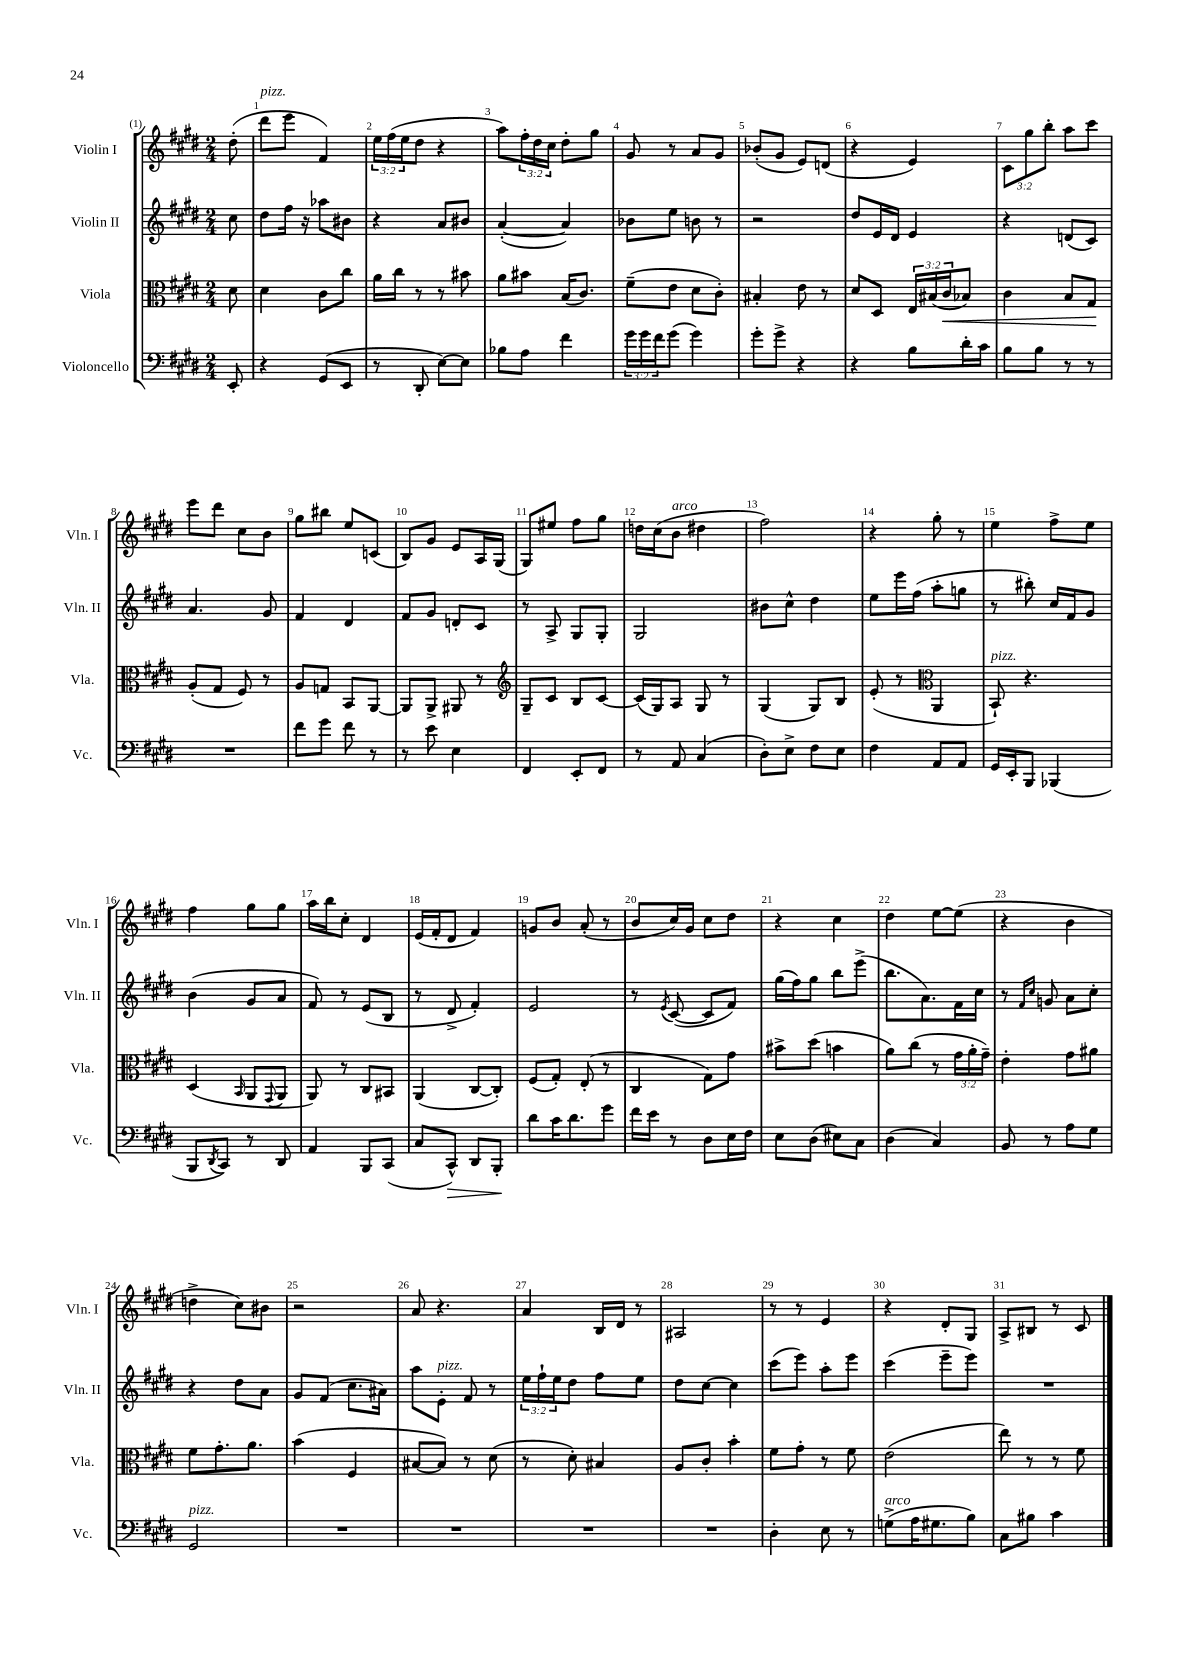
<<
\new StaffGroup <<
\new Staff = "s0" \with { instrumentName = "Violin I" shortInstrumentName = "Vln. I" } {
    \clef treble \key e \major \numericTimeSignature \time 2/4 \override Staff.TupletNumber.text = #tuplet-number::calc-fraction-text \partial 8
    dis''8-.( |
    dis'''8^\markup { \italic "pizz." } e'''8 fis'4) |
    \tuplet 3/2 { e''16 fis''16( e''16 } dis''8 r4 |
    a''8) \tuplet 3/2 { fis''16-. dis''16 cis''16 } dis''8-. gis''8 |
    gis'8 r8 a'8 gis'8 |
    bes'8-.( gis'8 e'8) d'8( |
    r4 e'4) |
    \tuplet 3/2 { cis'8 gis''8 b''8-. } a''8 cis'''8 |
    e'''8 dis'''8 cis''8 b'8 |
    gis''8 bis''8 e''8 c'8( |
    b8) gis'8 e'8 a16 gis16( |
    gis8) eis''8 fis''8 gis''8 |
    d''16 cis''16( b'8^\markup { \italic "arco" } dis''4 |
    fis''2) |
    r4 gis''8-. r8 |
    e''4 fis''8-> e''8 |
    fis''4 gis''8 gis''8 |
    a''16 b''16 cis''8-. dis'4 |
    e'16( fis'16-. dis'8 fis'4) |
    g'8 b'8 a'8-.( r8 |
    b'8 cis''16) gis'16 cis''8 dis''8 |
    r4 cis''4 |
    dis''4 e''8~ e''8( |
    r4 b'4 |
    d''4-> cis''8) bis'8 |
    r2 |
    a'8 r4. |
    a'4 b16 dis'16 r8 |
    ais2 |
    r8 r8 e'4 |
    r4 dis'8-. gis8 |
    a8-> bis8 r8 cis'8 \bar "|." |
}
\new Staff = "s1" \with { instrumentName = "Violin II" shortInstrumentName = "Vln. II" } {
    \clef treble \key e \major \numericTimeSignature \time 2/4 \override Staff.TupletNumber.text = #tuplet-number::calc-fraction-text \partial 8
    cis''8 |
    dis''8 fis''16 r16 aes''8 bis'8 |
    r4 a'8 bis'8 |
    a'4~-.( a'4) |
    bes'8 e''8 b'8 r8 |
    r2 |
    dis''8 e'16 dis'16 e'4 |
    r4 d'8( cis'8) |
    a'4. gis'8 |
    fis'4 dis'4 |
    fis'8 gis'8 d'8-. cis'8 |
    r8 a8-> gis8 gis8-. |
    gis2 |
    bis'8 cis''8-^ dis''4 |
    e''8 e'''16 fis''16( a''8-. g''8 |
    r8 bis''8-.) cis''16 fis'16 gis'8 |
    b'4( gis'8 a'8 |
    fis'8) r8 e'8( b8 |
    r8 dis'8-> fis'4-.) |
    e'2 |
    r8 \acciaccatura { e'8 } cis'8~( cis'8 fis'8) |
    gis''16( fis''16) gis''8 b''8 e'''8->( |
    b''8. a'8.) fis'16 cis''16 |
    r8 \grace { fis'16 cis''16 } g'8 a'8 cis''8-. |
    r4 dis''8 a'8 |
    gis'8 fis'8( cis''8. ais'16) |
    a''8 e'8-.^\markup { \italic "pizz." } fis'8 r8 |
    \tuplet 3/2 { e''16 fis''16-! e''16 } dis''8 fis''8 e''8 |
    dis''8 cis''8~ cis''4 |
    cis'''8( e'''8) a''8-. e'''8 |
    cis'''4( e'''8-- e'''8) |
    R2 \bar "|." |
}
\new Staff = "s2" \with { instrumentName = "Viola" shortInstrumentName = "Vla." } {
    \clef alto \key e \major \numericTimeSignature \time 2/4 \override Staff.TupletNumber.text = #tuplet-number::calc-fraction-text \partial 8
    dis'8 |
    dis'4 cis'8 cis''8 |
    a'16 cis''16 r8 r8 bis'8 |
    a'8 bis'8 b16( cis'8.) |
    fis'8--( e'8 dis'8 cis'8-.) |
    bis4-. e'8 r8 |
    dis'8 dis8 \tuplet 3/2 { e16 bis16( cis'16\< } bes8) |
    cis'4 b8 gis8\! |
    a8-.( gis8 fis8) r8 |
    a8 g8 b,8 a,8~ |
    a,8 a,8-> ais,8 r8 |
    \clef treble gis8-- cis'8 b8 cis'8~ |
    cis'16( gis16) a8 gis8 r8 |
    gis4( gis8) b8 |
    e'8-.( r8 \clef alto a,4 |
    b,8-!^\markup { \italic "pizz." }) r4. |
    dis4( \grace { b,16 } a,8 \appoggiatura { gis,8 } a,8 |
    a,8) r8 cis8 bis,8 |
    a,4( cis8~ cis8-.) |
    fis8( gis8-.) e8-.( r8 |
    cis4 gis8) gis'8 |
    bis'8-> dis''8( b'4 |
    a'8) cis''8( r8 \tuplet 3/2 { gis'16 a'16-. gis'16--) } |
    e'4-. gis'8 ais'8 |
    fis'8 gis'8.-. a'8. |
    b'4( fis4 |
    bis8~ bis8) r8 dis'8( |
    r8 dis'8-.) bis4 |
    a8 cis'8-. b'4-. |
    fis'8 gis'8-. r8 fis'8 |
    e'2( |
    e''8) r8 r8 fis'8 \bar "|." |
}
\new Staff = "s3" \with { instrumentName = "Violoncello" shortInstrumentName = "Vc." } {
    \clef bass \key e \major \numericTimeSignature \time 2/4 \override Staff.TupletNumber.text = #tuplet-number::calc-fraction-text \partial 8
    e,8-. |
    r4 gis,8( e,8 |
    r8 dis,8-. e8~) e8 |
    bes8 a8 fis'4 |
    \tuplet 3/2 { gis'16 gis'16 fis'16 } gis'8( gis'4) |
    gis'8-. gis'8-> r4 |
    r4 b8 dis'16-. cis'16 |
    b8 b8 r8 r8 |
    R2 |
    fis'8 gis'8 fis'8 r8 |
    r8 e'8 e4 |
    fis,4 e,8-. fis,8 |
    r8 a,8 cis4( |
    dis8-.) e8-> fis8 e8 |
    fis4 a,8 a,8 |
    gis,16 e,16-. b,,8 bes,,4( |
    b,,8 \acciaccatura { dis,8 } cis,8) r8 dis,8 |
    a,4 b,,8 cis,8( |
    cis8 cis,8-^\>) dis,8 b,,8-.\! |
    dis'8 cis'16 dis'8. gis'8 |
    fis'16 e'16 r8 dis8 e16 fis16 |
    e8 dis8( eis8) cis8 |
    dis4( cis4) |
    b,8 r8 a8 gis8 |
    gis,2^\markup { \italic "pizz." } |
    R2 |
    R2 |
    R2 |
    R2 |
    dis4-. e8 r8 |
    g8->^\markup { \italic "arco" }( a16 gis8. b8) |
    cis8 bis8 cis'4 \bar "|." |
}
>>
>>
\layout { \context { \Score \override BarNumber.break-visibility = ##(#f #t #t) barNumberVisibility = #all-bar-numbers-visible } }
